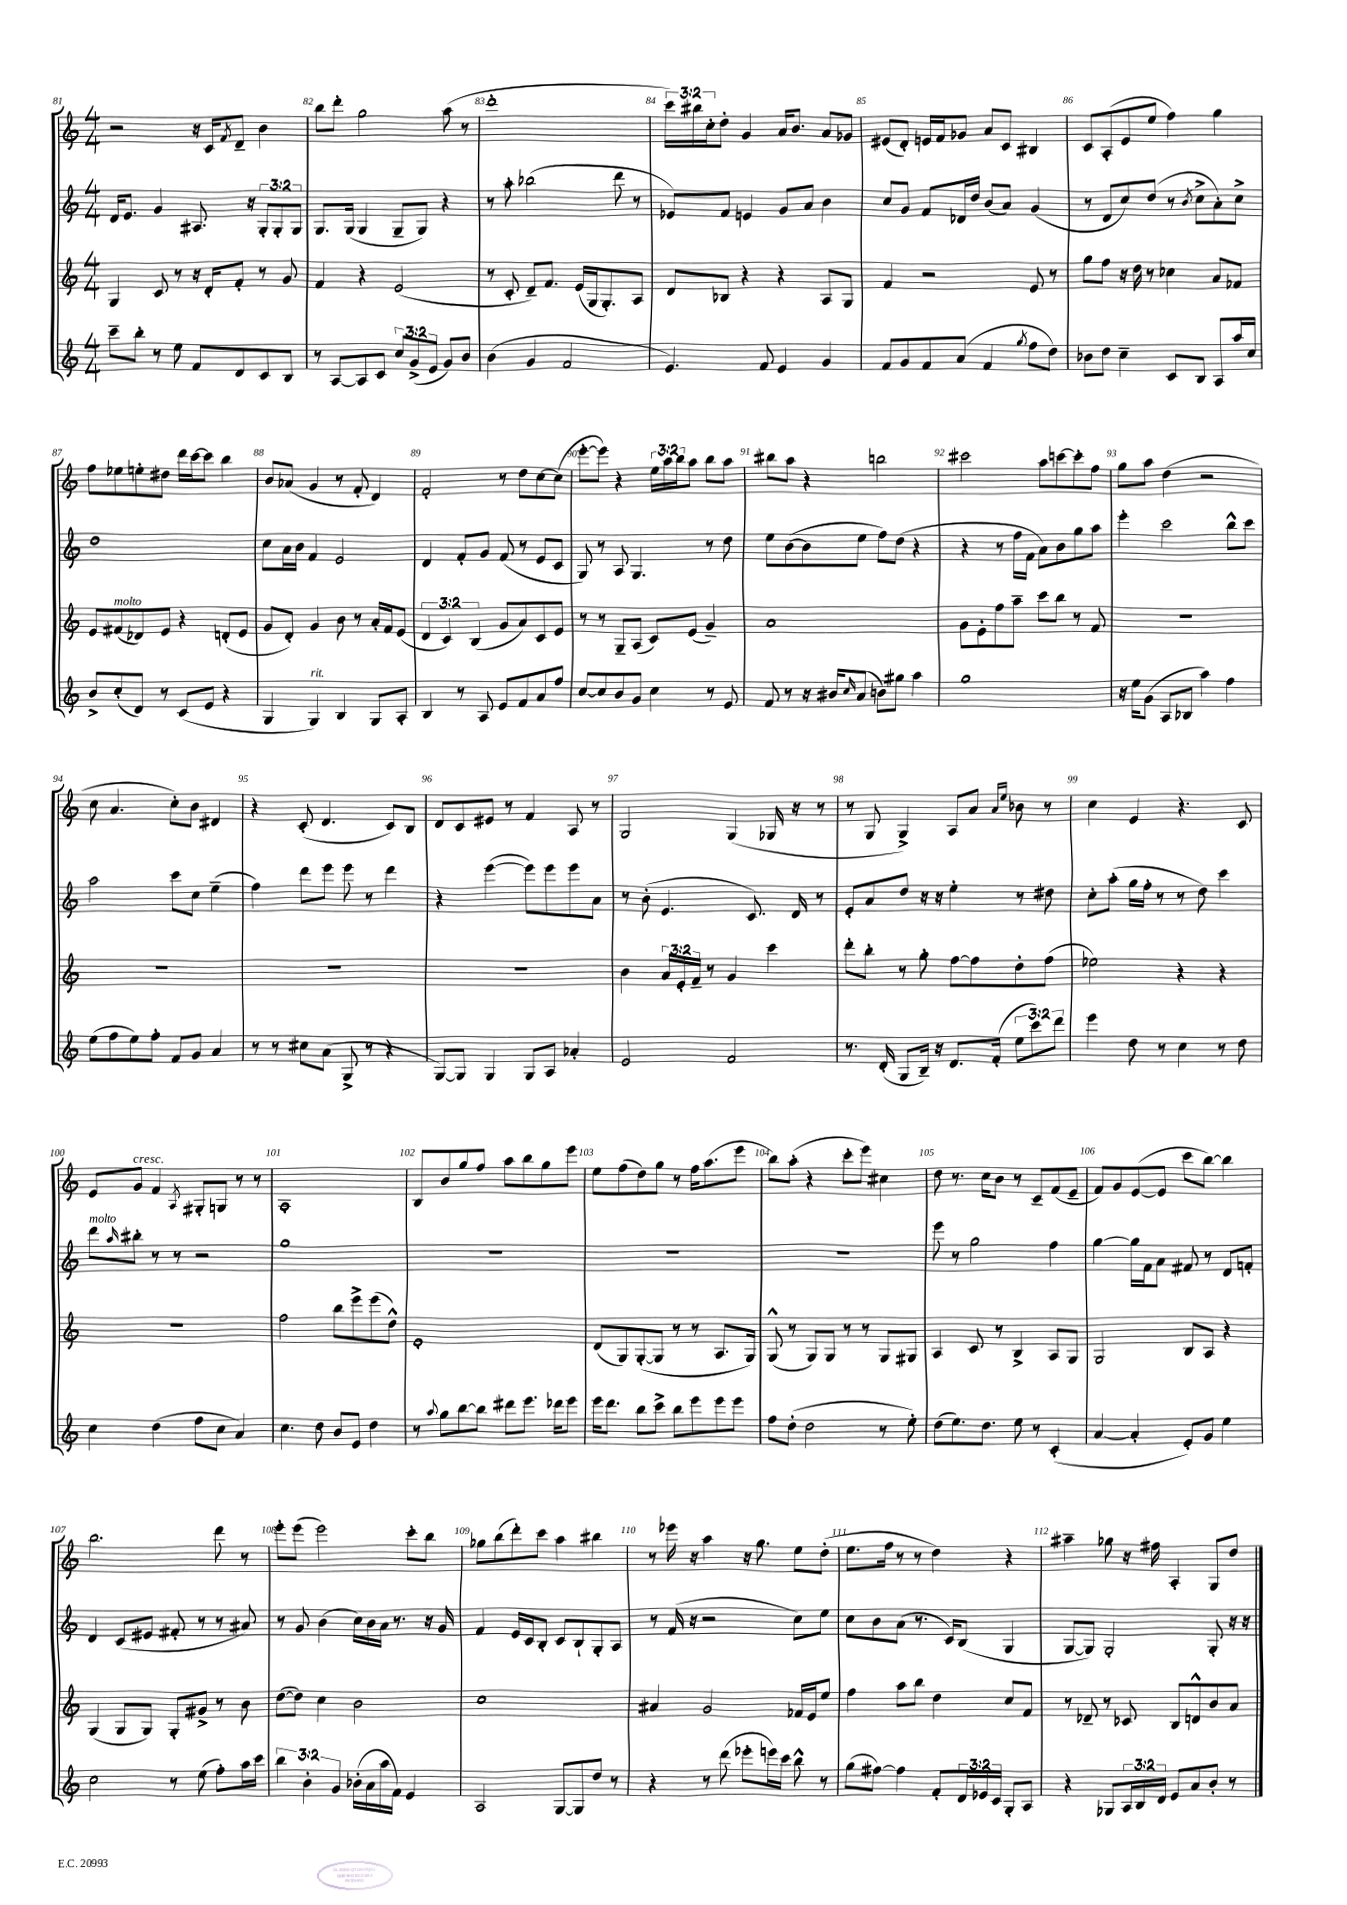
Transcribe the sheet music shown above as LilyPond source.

<<
\new StaffGroup <<
\new Staff = "s0" {
    \clef treble \key c \major \numericTimeSignature \time 4/4 \override Staff.TupletNumber.text = #tuplet-number::calc-fraction-text
    r2 r16 c'16 \acciaccatura { f'8 } d'8-- b'4 |
    b''8 d'''8-. g''2 a''8( r8 |
    d'''1-. |
    \tuplet 3/2 { c'''16) bis''16 c''16-. } d''8-. g'4 a'16 b'8. a'8 ges'8 |
    eis'8( d'8-.) e'16 f'16 ges'8 a'8 c'8 bis4 |
    c'8 a8-.( e'8 e''8 f''4) g''4 |
    f''8 ees''8 e''8-. dis''8 d'''16 c'''16~ c'''8 b''4 |
    b'8 aes'8( g'4 r8 f'8-. d'4) |
    f'2-. r8 d''8 c''8~ c''8( |
    e'''8~-. e'''8) r4 \tuplet 3/2 { e''16 a''16 b''16 } a''8 b''8 a''8 |
    bis''8 a''8 r4 b''2 |
    cis'''2 a''8 c'''8~ c'''8-. f''8 |
    g''8 a''8 d''4( r2 |
    c''8 a'4. c''8-.) b'8 dis'4 |
    r4 c'8-.( d'4. c'8) b8 |
    d'8 c'8 eis'8 r8 f'4 a8 r8 |
    g2 g4( ges16 r16 r8 |
    r8 g8 g4->) a8 a'8 \grace { a'16 e''16 } bes'8 r8 |
    c''4 e'4 r4. c'8 |
    e'8 g'8^\markup { \italic "cresc." } f'4 \acciaccatura { a8 } gis8-. g8 r8 r8 |
    a1-. |
    b8 b'8 g''8 f''8 a''8 b''8 g''8 e'''8 |
    e''8 f''8( d''8) g''8 r8 f''16 a''8.( e'''8 |
    b''8) a''8-.( r4 c'''8-. e'''8) cis''4 |
    d''8 r8. c''16 b'8 r8 c'8-- f'8( e'8-- |
    f'8) g'8 e'8~( e'8 c'''8 b''8~) b''4 |
    b''2. d'''8 r8 |
    e'''8-. e'''8( e'''2) c'''8-. b''8 |
    ges''8 b''8( d'''8-.) c'''8 a''4 bis''4 |
    r8 ees'''16 r16 a''4 r16 g''8. e''8 d''8-.( |
    e''8. f''16 r8 r8 d''4) r4 |
    ais''4-- ges''8 r16 fis''16 a4-. g8 d''8 \bar "|." |
}
\new Staff = "s1" {
    \clef treble \key c \major \numericTimeSignature \time 4/4 \override Staff.TupletNumber.text = #tuplet-number::calc-fraction-text
    d'16 e'8. g'4 ais8. r16 \tuplet 3/2 { g8-. g8-. g8 } |
    g8. g16( g4 g8-- g8) r4 |
    r8 a''8-. bes''2( d'''8 r8 |
    ees'8) f'8 e'4 g'8 a'8 b'4 |
    c''8 g'8 f'8 des'16 d''16 b'8( a'8) g'4( |
    r8 d'8 c''8) d''8( r8 \acciaccatura { b'8 } c''8-> a'8-.) c''8-> |
    d''1 |
    c''8 a'16 b'16 f'4 e'2 |
    d'4 f'8-. g'8 f'8( r8 e'8 c'8 |
    g8) r8 a8 g4. r8 d''8 |
    e''8 b'8~( b'8 e''8 f''8) d''8( r4 |
    r4 r8 f''16 f'16 a'8) b'8 g''8 a''8 |
    e'''4-. c'''2 b''8-^ c'''8 |
    a''2 c'''8 c''8 e''4--( |
    f''4) d'''8 e'''8 e'''8 r8 d'''4 |
    r4 e'''4~( e'''8) e'''8 e'''8 a'8 |
    r8 b'8-.( e'4. c'8.) d'16 r8 |
    e'8-. a'8 d''8 r16 r16 e''4-. r8 dis''8 |
    c''8-. a''8-.( g''16 f''16-. r8 r8 d''8) c'''4 |
    d'''8^\markup { \italic "molto" } \grace { a''16 } bis''8-. r8 r8 r2 |
    g''1 |
    R1 |
    R1 |
    R1 |
    e'''8 r8 g''2 f''4 |
    g''4~ g''16 f'16 a'8 fis'8 r8 d'8 f'8-. |
    d'4 c'8( eis'8 fis'8-. r8 r8 ais'8) |
    r8 g'8 b'4( c''16) b'16 a'16 r8. r16 g'16 |
    f'4 e'16 c'16 b8-. c'8 b8-! g8-. a8 |
    r8 f'16( r16 r2 c''8) e''8 |
    c''8 b'8 a'8( r8. c'16) b8( g4 |
    g8~ g8) g2-. g8-. r16 r16 \bar "|." |
}
\new Staff = "s2" {
    \clef treble \key c \major \numericTimeSignature \time 4/4 \override Staff.TupletNumber.text = #tuplet-number::calc-fraction-text
    g4 c'8 r8 r16 d'16-. f'8-. r8 g'8 |
    f'4 r4 e'2( |
    r8 c'8-. d'8--) f'8. e'16( g16 g8.-.) a8 |
    d'8 bes8 r4 r4 a8 g8 |
    f'4 r2 e'8 r8 |
    g''8 f''8 r16 d''16 r8 ces''4 a'8 fes'8 |
    e'8 fis'8^\markup { \italic "molto" }( des'8) e'8 r4 d'8-.( e'8 |
    g'8 d'8-.) g'4 b'8 r8 a'16-. f'16 e'8( |
    \tuplet 3/2 { d'4 c'4) b4( } g'8 a'8) c'8 e'8 |
    r8 r8 g8-- a8( c'8) e'8( g'4--) |
    a'1 |
    g'8 e'8-. f''8 a''8-- c'''8 b''8 r8 f'8 |
    R1 |
    R1 |
    R1 |
    R1 |
    b'4 \tuplet 3/2 { a'16 e'16-. f'16-- } r8 g'4 c'''4 |
    d'''8-. b''8-. r8 g''8-. f''8~ f''8 d''8-. f''8( |
    ees''2) r4 r4 |
    R1 |
    f''2 b''8 e'''8-> e'''8( d''8-^) |
    e'1-. |
    d'8( g8) g8~-.( g8 r8 r8 a8. g16) |
    g8-^( r8 g8) g8 r8 r8 g8 gis8 |
    a4 c'8 r8 b4-> a8 g8 |
    g2 b8 a8 r4 |
    g4( g8 g8) g8-. gis'8-> r8 b'8 |
    d''8~( d''8) c''4 b'2 |
    c''1 |
    ais'4 g'2 fes'16 e'16 e''8 |
    f''4 a''8 b''8 d''4 c''8 f'8 |
    r8 des'8-- r8 ces'8 b8 d'8-^ b'8 a'8 \bar "|." |
}
\new Staff = "s3" {
    \clef treble \key c \major \numericTimeSignature \time 4/4 \override Staff.TupletNumber.text = #tuplet-number::calc-fraction-text
    c'''8-- b''8-. r8 e''8 f'8 d'8 c'8 b8 |
    r8 a8~ a8 c'8 \tuplet 3/2 { c''8 g'8->( e'8 } g'8) b'8 |
    b'4( g'4 f'2 |
    e'4.) f'8 e'4 g'4 |
    f'8 g'8 f'8 a'8( f'4 \acciaccatura { g''8 } f''8 d''8) |
    bes'8 d''8 c''4-- c'8 b8 a8 a''16 c''16 |
    b'8-> c''8-.( d'8) r8 c'8( e'8 r4 |
    g4 g4^\markup { \italic "rit." }) b4 g8 a8-. |
    b4 r8 a8 e'8 f'8 a'8 f''8 |
    c''8~ c''8 b'8 g'8 c''4 r8 e'8 |
    f'8 r8 r16 bis'16 \grace { c''16 } a'8( b'8) gis''8 a''4 |
    g''1 |
    r16 e''16 g'8( a8 bes8 a''4) f''4 |
    e''8( f''8 e''8) f''8-. f'8 g'8 a'4 |
    r8 r8 cis''8 a'8( g8-> r8 r4 |
    g8~) g8 g4 g8 a8 aes'4-. |
    e'2 f'2 |
    r8. d'16-.( g8 b16--) r16 d'8. f'16-.( \tuplet 3/2 { e''8 c'''8) d'''8 } |
    e'''4 d''8 r8 c''4 r8 d''8 |
    c''4 d''4( f''8 c''8 a'4) |
    c''4. d''8 b'8 e'8 d''4 |
    r8 \appoggiatura { a''8 } g''8 b''8~ b''8 dis'''8 e'''8. des'''16 e'''8 |
    e'''16 d'''8. b''8 c'''8-> b''8 e'''8 e'''8 e'''8 |
    f''8 d''8-.( d''2 r8 e''8-.) |
    d''8( e''8.) d''8. e''8 r8 c'4-.( |
    a'4~ a'4-. e'8-.) g'8 e''4 |
    c''2 r8 e''8( f''8-.) a''16 c'''16 |
    \tuplet 3/2 { b''4 b'4-. g'4 } bes'16-.( a'16 a''16 f'16) e'4 |
    a2 g8~ g8 d''8 r8 |
    r4 r8 d'''8( ees'''8-. e'''16) c'''16 b''8-^ r8 |
    g''8( fis''8~) fis''4 f'8-. \tuplet 3/2 { d'16 ees'16 c'16 } g8-. a8 |
    r4 ges8 \tuplet 3/2 { a16 b16 d'16 } e'8 a'8 b'8-. r8 \bar "|." |
}
>>
>>
\layout { \context { \Score currentBarNumber = #81 \override BarNumber.break-visibility = ##(#f #t #t) barNumberVisibility = #all-bar-numbers-visible } }
